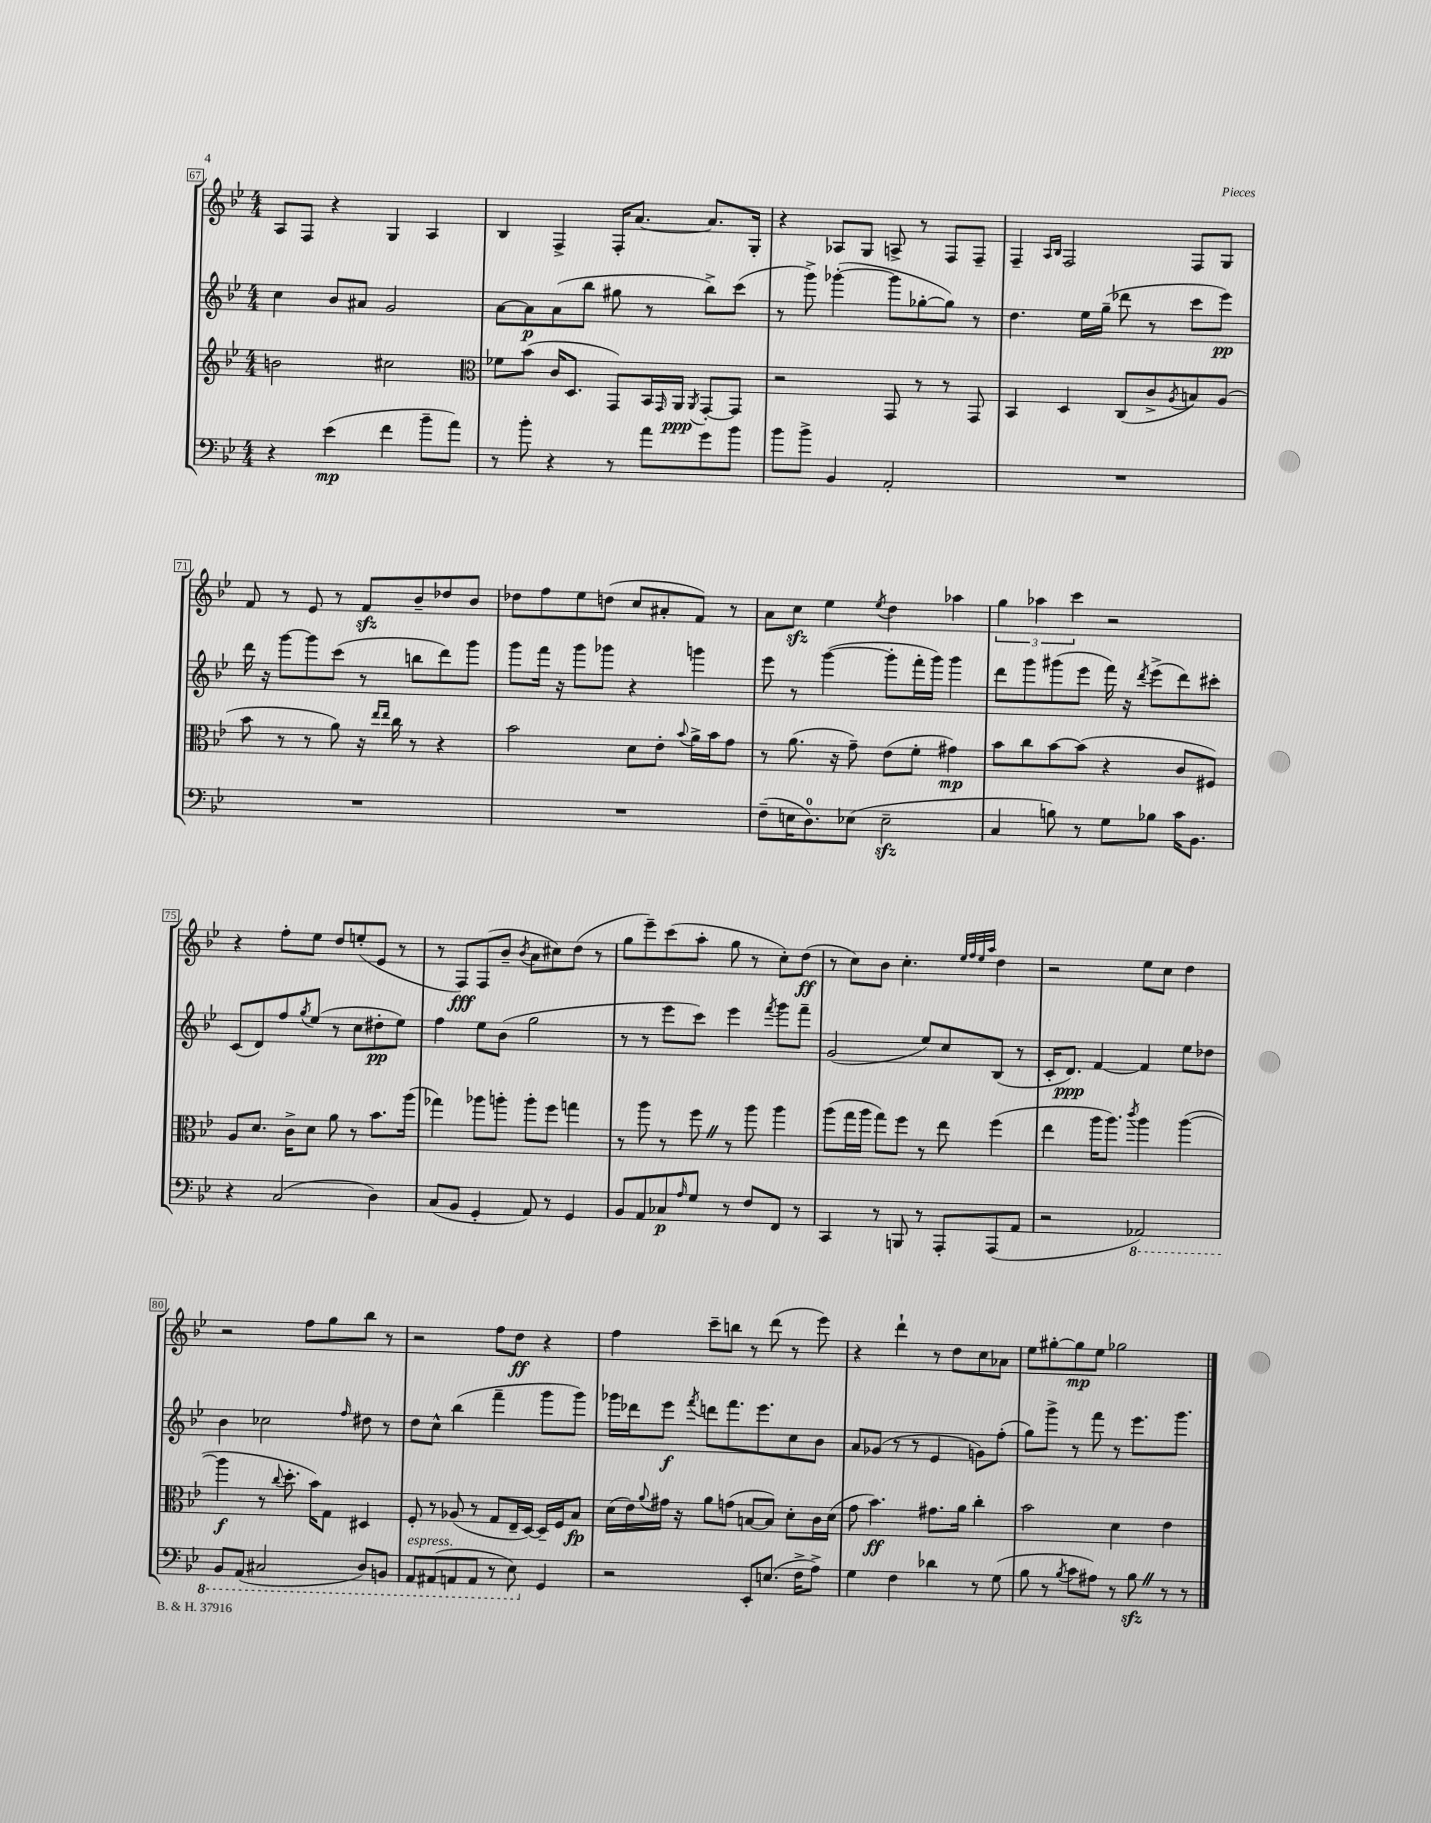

**kern	**kern	**kern	**kern
*staff4	*staff3	*staff2	*staff1
*clefF4	*clefG2	*clefG2	*clefG2
*k[b-e-]	*k[b-e-]	*k[b-e-]	*k[b-e-]
*M4/4	*M4/4	*M4/4	*M4/4
4r	2b\	4cc\	8A/L
.	.	.	8F/J
(4e-\	.	8b-/L	4r
.	.	8a#/J	.
4f\	2cc#\	2g/	4G/
8b-~\L	.	.	4A/
8a\J)	.	.	.
=	=	=	=
*	*clefC3	*	*
8r	8f-\L	[8a\L	4B-/
8b-'\	(8b-\J	8a\]	.
4r	16c/LK	(8a\	4F^/
.	8.D/J	.	.
.	.	8bb-\J	.
8r	8GG/L)	8gg#\	16F'/LK
.	.	.	[8.a/J
8a\L	16BB-/L	8r	.
.	16qqGG/	.	.
.	16AA/JJ	.	.
.	8qAA/	.	.
8g\	[8GG'/L	8bb-^\L)	8.a/]L
8b-\J	8GG/]J	(8ccc\J	.
.	.	.	16G'/Jk
=	=	=	=
8b-\L	2r	8r	4r
8b-^\J	.	8ggg^\)	.
4BB-/	.	([4ggg-'\	8A-/L
.	.	.	8G/J
2AA'/	8GG/	8ggg-\]L	8A^/
.	8r	[8gg-'\	8r
.	8r	8gg-\]J)	8F/L
.	8GG/	8r	8F~/J
=	=	=	=
1r	4BB-/	4.dd\	4F~/
.	.	.	16qqA/LL
.	.	.	16qqB-/JJ
.	4D/	.	2F/
.	.	16ee-\LL	.
.	.	(16gg~\JJ	.
.	(8C/L	8ddd-\	.
.	8c^/	8r	.
.	8qA/	.	.
.	8B/)	8ccc\L	8F/L
.	(8A/J	8eee-\J)	8G/J
=	=	=	=
1r	8b-\	16ddd\	8f/
.	.	16r	.
.	8r	[8ggg\L	8r
.	8r	8ggg\]	8e-/
.	8a\)	(8ccc\J	8r
.	16r	8r	8f/L
.	16qqee-/LL	.	.
.	16qqee-/JJ	.	.
.	16cc\	.	.
.	8r	8bb\L	8b-~/
.	4r	8ddd\)	8dd-/
.	.	8ggg\J	8b-/J
=	=	=	=
1r	2b-\	8ggg\L	8dd-\L
.	.	16fff\Jk	8ff\
.	.	16r	.
.	.	8ggg\L	8ee-\
.	.	8ggg-\J	(8dd\J
.	8d\L	4r	8cc/L
.	8e-'\J	.	8a#'/
.	8qqb-/	.	.
.	16a^\LL	4ggg\	8f/J)
.	16b-\J	.	.
.	8g\J	.	8r
=	=	=	=
(8F~\L	8r	8eee-\	8a\L
16E\K	(8.a\	8r	8cc\J
8.D\)	.	.	.
.	.	([4ggg\	4ee-\
.	16r	.	.
(8E-\J	8g~\)	.	.
.	.	.	8qee-/
2E-~\	(8e-\L	8ggg'\]L	4dd\
.	8f'\J	16fff'\L	.
.	.	16ggg\JJ)	.
.	4g#\)	4ggg\	4aa-\
=	=	=	=
4C/	8b-\L	8ddd\L	6gg\
.	8cc\	8ggg\	.
.	.	.	6aa-\
8B\)	[8b-\	(8ggg#\	.
.	.	.	6ccc\
8r	(8b-\]J	8eee-\J	.
8G\L	4r	16fff\)	2r
.	.	16r	.
.	.	8qddd/	.
8B-\J	.	(8eee-^\L	.
16c\LK	8c/L	8ddd\)	.
8.BB-\J	.	.	.
.	8F#/J)	8ccc#'\J	.
=	=	=	=
4r	8A/L	(8c/L	4r
.	8.d/J	8d/)	.
(2C/	.	8ff/	8ff'\L
.	16c^\LK	.	.
.	.	8qgg/	.
.	8d\J	(8ee-/J	8ee-\J
.	8a\	8r	8dd/L
.	8r	8cc\L	(8ee'/
4D\)	8.b-\L	8dd#'\	8e-/J
.	.	8ee-\J)	8r
.	(16aa\Jk	.	.
=	=	=	=
(8C/L	4gg-\)	4ff\	8r
8BB-/J	.	.	8F/L)
4GG'/	8aa-\L	8ee-\L	(8F/
.	8aa'\J	(8b-\J	8b-~/J
.	.	.	8qb-/
8AA/)	8aa'\L	2gg\	8a\L
8r	8ff\J	.	8cc#\)
4GG/	4gg\	.	(8dd\J
.	.	.	8r
=	=	=	=
8BB-/L	8r	8r	8gg\L
8AA/	8aa\	8r	8eee-~\)
8C-/	8r	8eee-\L	(8ccc\
16qqA/	.	.	.
8G/J	8ff\	8ccc\J)	8aa'\J
8r	8r	4eee-\	8gg\
8F/L	8aa\	.	8r
.	.	8qfff/	.
8FF/J	4aa\	8ggg\L	8cc'\L)
8r	.	8fff~\J	(8dd\J
=	=	=	=
4CC/	(8aa\L	(2g/	8r
.	16gg\L	.	8cc\L)
.	16aa\JJ	.	.
8r	8gg\L)	.	8b-\J
8BBB/	8ff\J	.	4.cc'\
8r	8r	8ee-/L)	.
8AAA'/L	8ee-\	8cc/	.
.	.	.	32qqee-/LLL
.	.	.	32qqff/
.	.	.	32qqee-/
.	.	.	32qqaa/JJJ
(8AAA/	(4ff\	(8B-/J	4dd\
8AA/J	.	8r	.
=	=	=	=
2r	4ee-\	16c'/LK	2r
.	.	8.d/J)	.
.	16aa\LK	[4f/	.
.	8.aa\J)	.	.
.	8qccc/	.	.
2AAA-/)	4aa\	4f/]	8ee-\L
.	.	.	8cc\J
.	([4aa\	8ee-\L	4dd\
.	.	8dd-\J	.
=	=	=	=
8BBB-/L	4aa\]	4b-\	2r
(8AAA/J	.	.	.
2CC#/	8r	2cc-\	.
.	8qqcc/	.	.
.	8.dd'\	.	.
.	.	.	8ff\L
.	16b-\LK)	.	.
.	8G\J	.	8gg\
.	.	16qqff/	.
8DD/L)	4D#/	8dd#\	8bb-\J
8BBB/J	.	8r	8r
=	=	=	=
8AAA/L	8F'/	8dd\L	2r
(8AAA#/	8r	8cc^^\J	.
8AAA/	(8A-/	(4bb-\	.
8AAA/J	8r	.	.
8r	8G/L	4fff~\	8ff\L
8EE-\)	16E-~/L	.	8dd\J
.	[16D/JJ)	.	.
4GG/	16D~/]LL	8ggg\L	4r
.	16F/J	.	.
.	8B-/J	8ggg\J)	.
=	=	=	=
2r	(16d\LL	16ggg-\LL	4ff\
.	16e-\)	16ddd-\J	.
.	8qqa/	.	.
.	16g#\JJ	8eee-\J	.
.	16r	.	.
.	.	8qfff/	.
.	8a\L	8ddd\L	8ccc~\L
.	(8g\J	8.fff\	8bb\J
8EE-'/L	[8B/L	.	8r
.	.	8.eee-\	.
(8.E/J	8B/]J)	.	(8ddd\
.	8d'\L	8cc\	8r
16F^\LK	.	.	.
8A^\J)	16c\L	8b-\J	8eee-\)
.	(16d\JJ	.	.
=	=	=	=
4G\	8g\	8a/L	4r
.	4.b-\)	(8g-/J	.
4F\	.	8r	4ddd`\
.	.	8r	.
4d-\	8.g#\L	4e-/	8r
.	.	.	8dd\L
.	16a\Jk	.	.
8r	4cc'\	8g\L)	8cc\
(8G\	.	(8ff'\J	8a-\J
=	=	=	=
8B-\	2b-\	8gg\L)	8ee-\L
8r	.	8ggg^\J	[8gg#'\
8qB-/	.	.	.
8c\L	.	8r	8gg#\]
8A#\J)	.	8fff\	8ee-\J
8r	4d\	8r	2gg-\
8B-\	.	8.eee-\L	.
8r	4e-\	.	.
.	.	8.ggg\J	.
8r	.	.	.
==	==	==	==
*-	*-	*-	*-
